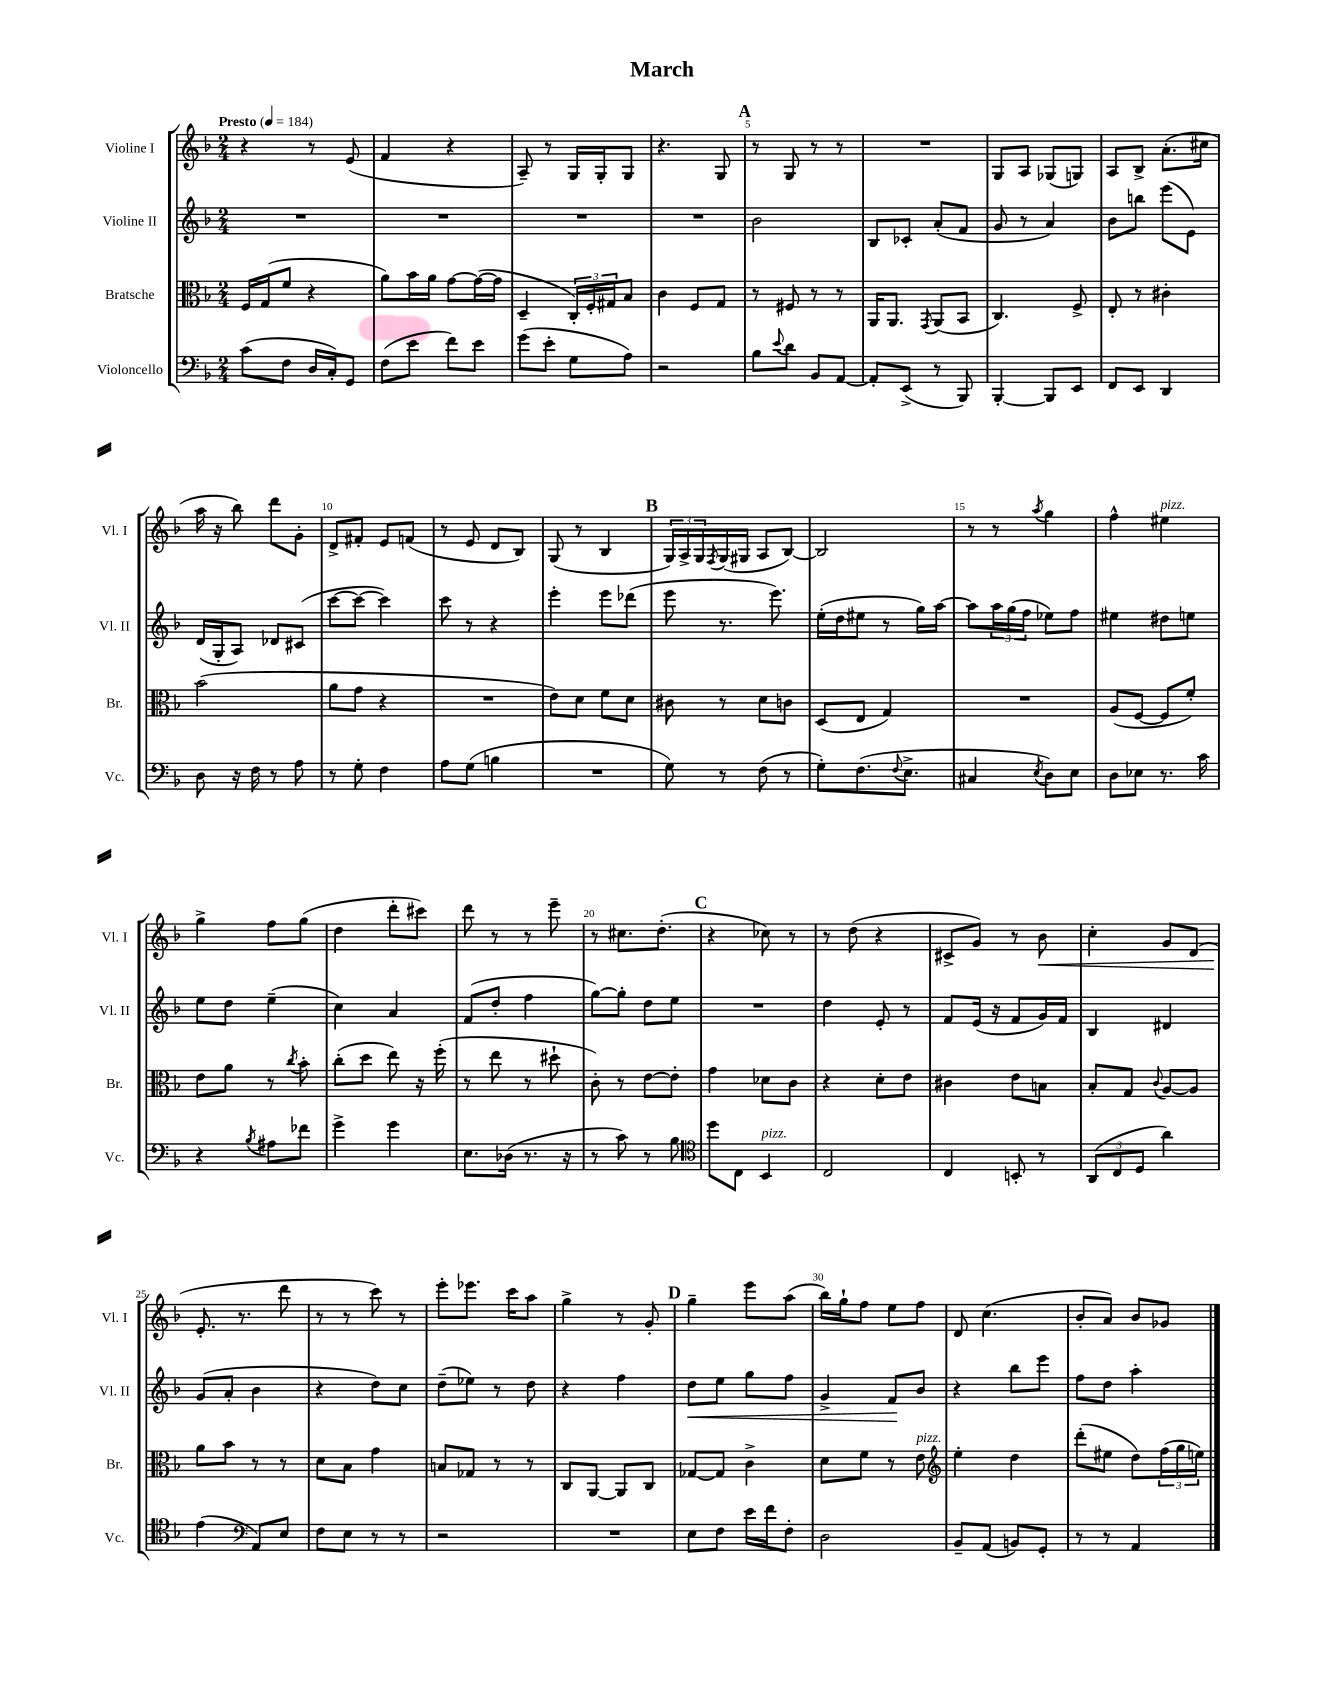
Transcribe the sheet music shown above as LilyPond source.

\header { title = "March" }
<<
\new StaffGroup <<
\new Staff = "s0" \with { instrumentName = "Violine I" shortInstrumentName = "Vl. I" } {
    \clef treble \key f \major \numericTimeSignature \time 2/4 \tempo "Presto" 4 = 184
    r4 r8 e'8( |
    f'4 r4 |
    a8--) r8 g16 g16-. g8 |
    r4. g8 |
    \mark \markup { \bold "A" } r8 g8 r8 r8 |
    R2 |
    g8 a8 ges8( g8) |
    a8 bes8-> a'8.-.( cis''16 |
    a''16 r16 bes''8) d'''8 g'8-. |
    d'8-> fis'8-. e'8 f'8( |
    r8 e'8 d'8 bes8) |
    g8( r8 bes4 |
    \mark \markup { \bold "B" } \tuplet 3/2 { g16) a16-> g16 } \acciaccatura { f8 } g16( gis16 a8 bes8~) |
    bes2 |
    r8 r8 \acciaccatura { a''8 } g''4 |
    f''4-^ eis''4^\markup { \italic "pizz." } |
    g''4-> f''8 g''8( |
    d''4 d'''8-. cis'''8) |
    d'''8 r8 r8 e'''8-- |
    r8 cis''8. d''8.-.( |
    \mark \markup { \bold "C" } r4 ces''8) r8 |
    r8 d''8( r4 |
    cis'8-> g'8) r8 bes'8\< |
    c''4-. g'8 d'8( |
    e'8.-.\! r8. d'''8 |
    r8 r8 c'''8) r8 |
    e'''8-. ees'''8. c'''16 a''8 |
    g''4-> r8 g'8-. |
    \mark \markup { \bold "D" } g''4-- e'''8 a''8( |
    bes''16) g''16-! f''8 e''8 f''8 |
    d'8 c''4.( |
    bes'8-. a'8) bes'8 ges'8 \bar "|." |
}
\new Staff = "s1" \with { instrumentName = "Violine II" shortInstrumentName = "Vl. II" } {
    \clef treble \key f \major \numericTimeSignature \time 2/4
    R2 |
    R2 |
    R2 |
    R2 |
    \mark \markup { \bold "A" } bes'2 |
    bes8 ces'8-. a'8-.( f'8 |
    g'8 r8 a'4) |
    bes'8 b''8 e'''8( e'8) |
    d'16( g16-. a8) des'8 cis'8( |
    c'''8~ c'''8~ c'''4) |
    c'''8 r8 r4 |
    e'''4-. e'''8 des'''8( |
    \mark \markup { \bold "B" } e'''8 r8. e'''8.) |
    e''16-.( d''16 eis''8 r8 g''16) a''16~ |
    a''8 \tuplet 3/2 { a''16 g''16( f''16 } ees''8) f''8 |
    eis''4 dis''8 e''8 |
    e''8 d''8 e''4--( |
    c''4) a'4 |
    f'8( d''8-. f''4 |
    g''8~) g''8-. d''8 e''8 |
    \mark \markup { \bold "C" } R2 |
    d''4 e'8-. r8 |
    f'8 e'16( r16 f'8 g'16) f'16 |
    bes4 dis'4 |
    g'8( a'8-. bes'4 |
    r4 d''8) c''8 |
    d''8--( ees''8) r8 d''8 |
    r4 f''4 |
    \mark \markup { \bold "D" } d''8\< e''8 g''8 f''8 |
    g'4-> f'8\! bes'8 |
    r4 bes''8 e'''8 |
    f''8 d''8 a''4-. \bar "|." |
}
\new Staff = "s2" \with { instrumentName = "Bratsche" shortInstrumentName = "Br." } {
    \clef alto \key f \major \numericTimeSignature \time 2/4
    f16 g16( f'8 r4 |
    a'8) bes'16 a'16 g'8~ g'16~( g'16 |
    d4-- \tuplet 3/2 { c16-.) f16-. gis16 } bes8 |
    c'4 f8 g8 |
    \mark \markup { \bold "A" } r8 fis8 r8 r8 |
    a,16 a,8. \acciaccatura { g,8 } a,8( bes,8 |
    c4.) f8-> |
    e8-. r8 cis'4-. |
    bes'2( |
    a'8 g'8 r4 |
    R2 |
    e'8) d'8 f'8 d'8 |
    \mark \markup { \bold "B" } cis'8 r8 d'8 c'8 |
    d8( e8 g4) |
    R2 |
    a8( f8~ f8 f'8-.) |
    e'8 a'8 r8 \acciaccatura { c''8 } bes'8-. |
    c''8-.( d''8 e''8) r16 f''16-.( |
    r8 e''8 r8 dis''8-! |
    c'8-.) r8 e'8~ e'8-. |
    \mark \markup { \bold "C" } g'4 des'8 c'8 |
    r4 d'8-. e'8 |
    cis'4 e'8 b8 |
    bes8-. g8 \appoggiatura { c'8 } a8~ a8 |
    a'8 bes'8 r8 r8 |
    d'8 bes8 g'4 |
    b8 ges8 r8 r8 |
    c8 a,8~ a,8 c8 |
    \mark \markup { \bold "D" } ges8~ ges8 c'4-> |
    d'8 f'8 r8 e'8^\markup { \italic "pizz." } |
    \clef treble e''4-. d''4 |
    d'''8-.( eis''8 d''8) \tuplet 3/2 { f''16( g''16 e''16) } \bar "|." |
}
\new Staff = "s3" \with { instrumentName = "Violoncello" shortInstrumentName = "Vc." } {
    \clef bass \key f \major \numericTimeSignature \time 2/4
    c'8( f8 d16 c16-.) g,8 |
    f8( e'8 f'8) e'8 |
    g'8( e'8-. g8 a8) |
    r2 |
    \mark \markup { \bold "A" } bes8 \appoggiatura { e'8 } d'8 bes,8 a,8~ |
    a,8-. e,8->( r8 bes,,8) |
    bes,,4~-. bes,,8 e,8 |
    f,8 e,8 d,4 |
    d8 r16 f16 r8 a8 |
    r8 g8-. f4 |
    a8 g8( b4 |
    R2 |
    \mark \markup { \bold "B" } g8) r8 f8( r8 |
    g8-.) f8.( \appoggiatura { f8 } e8.-> |
    cis4 \acciaccatura { e8 } d8) e8 |
    d8 ees8 r8. c'16 |
    r4 \acciaccatura { bes8 } ais8 fes'8 |
    g'4-> g'4 |
    e8. des16( r8. r16 |
    r8 c'8) r8 bes8 |
    \mark \markup { \bold "C" } \clef tenor d''8 c8 bes,4^\markup { \italic "pizz." } |
    c2 |
    c4 b,8-. r8 |
    \tuplet 3/2 { a,8( c8 d8 } a'4) |
    e'4( \clef bass a,8) e8 |
    f8 e8 r8 r8 |
    r2 |
    R2 |
    \mark \markup { \bold "D" } e8 f8 e'16 f'16 f8-. |
    d2 |
    bes,8-- a,8( b,8) g,8-. |
    r8 r8 a,4 \bar "|." |
}
>>
>>
\layout { \context { \Score \override BarNumber.break-visibility = ##(#f #t #t) barNumberVisibility = #(every-nth-bar-number-visible 5) } }
